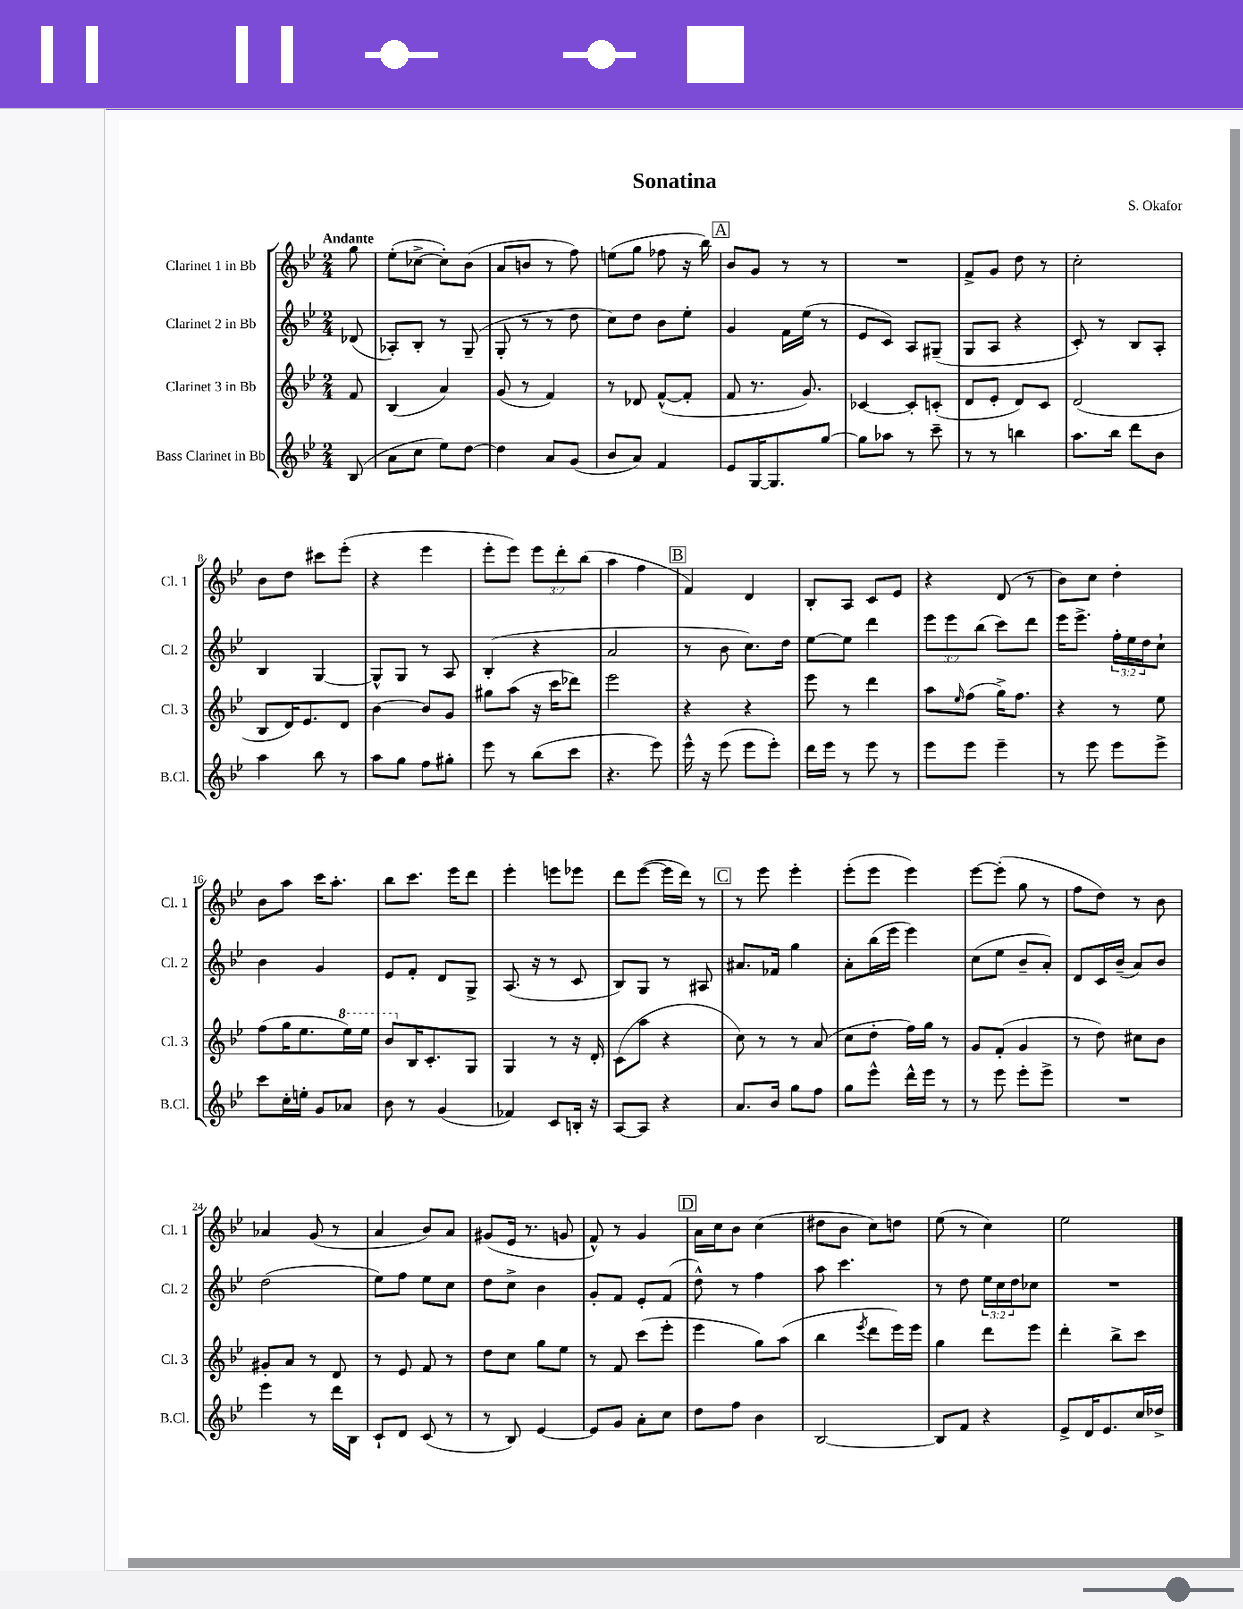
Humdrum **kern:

**kern	**kern	**kern	**kern
*staff4	*staff3	*staff2	*staff1
*clefG2	*clefG2	*clefG2	*clefG2
*k[b-e-]	*k[b-e-]	*k[b-e-]	*k[b-e-]
*M2/4	*M2/4	*M2/4	*M2/4
(8B-	8f	(8d-	8gg
=	=	=	=
8a	(4B-	8A-')	(8ee-'
8cc	.	8B-'	[8cc-^
8ee-)	4a)	8r	8cc-'])
[8dd	.	(8G~	(8b-
=	=	=	=
4dd]	(8g	8G'	8a
.	8r	8r	8b
8a	4f)	8r	8r
(8g	.	8dd	8ff)
=	=	=	=
8b-	8r	8cc)	(8ee
8a)	8d-	8dd	8gg
4f	([8f^^	8b-	8ff-
.	8f']	8ee-'	16r
.	.	.	16bb-)
=	=	=	=
8e-	8f	4g	8b-
[16G	8.r	.	8g
8.G]	.	.	.
.	.	16f	8r
.	8.g)	(16ee-	.
[8gg	.	8r	8r
=	=	=	=
8gg]	[4c-	8e-	2r
8aa-	.	8c)	.
8r	8c-']	8A	.
8ccc~	(8c'	(8G#~	.
=	=	=	=
8r	8d	8G	8f^
8r	8e-'	8A	8g
4bb	8d)	4r	8dd
.	8c	.	8r
=	=	=	=
8.aa	(2d	8c')	2cc'
.	.	8r	.
16bb-	.	.	.
8ddd	.	8B-	.
8b-	.	8A'	.
=	=	=	=
4aa	8B-	4B-	8b-
.	16d)	.	8dd
.	8.e-	.	.
8bb-	.	[4G	8ccc#
8r	8d	.	(8eee-'
=	=	=	=
8aa	[4b-	8G^^]	4r
8gg	.	8G	.
8ff	8b-]	8r	4eee-
8gg#'	8g	8A	.
=	=	=	=
8eee-	8gg#	(4B-'	8eee-'
8r	(8aa	.	8eee-)
(8bb-	16r	4r	12eee-
.	16ccc	.	.
.	.	.	12ddd'
8ccc	8ddd-)	.	.
.	.	.	(12bb-
=	=	=	=
4.r	2eee-	2a	4aa
.	.	.	4ff
8eee-)	.	.	.
=	=	=	=
16eee-^^	4r	8r	4f)
16r	.	.	.
(8eee-	.	8b-	.
8eee-	4r	8.cc)	4d
8eee-')	.	.	.
.	.	16dd	.
=	=	=	=
16ddd	8eee-	[8ee-	8B-'
16eee-	.	.	.
8r	8r	8ee-]	8A
8eee-	4ddd	4ddd	8c
8r	.	.	8e-
=	=	=	=
8eee-	8aa	12eee-	4r
.	.	12eee-	.
.	16qqee-	.	.
8eee-	(8ff	.	.
.	.	(12bb-	.
4eee-~	16gg^)	8ccc)	(8d
.	8.ff	.	.
.	.	8ddd	8r
=	=	=	=
8r	4r	16eee-	8b-)
.	.	8.eee-^	.
8eee-	.	.	8cc
8eee-	8r	24ff'	4dd'
.	.	24ee-	.
.	.	24dd	.
8eee-^	8ee-	8cc`	.
=	=	=	=
8ccc	(8ff	4b-	8b-
16cc'	16gg	.	8aa
16ee'	8.ee-	.	.
8g	.	4g	16ccc
.	.	.	8.aa'
8a-	16eee-)	.	.
.	16eee-	.	.
=	=	=	=
8b-	8bb-	8e-	8bb-
8r	16B-	8f'	8.ccc
.	8.c'	.	.
(4g	.	8d	.
.	.	.	16eee-
.	8G	8G^	8ddd
=	=	=	=
4f-)	4G	(8.A	4eee-'
.	.	16r	.
8c	8r	8r	8eee
16B'	16r	8c	8eee-
16r	16d'	.	.
=	=	=	=
[8A	(8c	8B-)	8ddd
8A]	8aa	8G	([8eee-
4r	4r	8r	16eee-]
.	.	.	16ddd)
.	.	8A#	8r
=	=	=	=
8.a	8cc)	8.a#	8r
.	8r	.	8eee-
16b-	.	16f-	.
8gg	8r	4gg	4eee-'
8ff	(8a	.	.
=	=	=	=
8gg	8cc	8a'	(8eee-'
8eee-^^	8dd'	(16bb-	8eee-
.	.	16eee-	.
16ddd^^	16ff)	4eee-)	4eee-)
16eee-	16gg	.	.
8r	8r	.	.
=	=	=	=
8r	8g	(8cc	[8eee-
8eee-	(8f'	8ee-	(8eee-']
8eee-'	4g	8b-~	8gg
8eee-^	.	8a')	8r
=	=	=	=
2r	8r	8d	8ff
.	8dd)	16c	8dd)
.	.	(16b-~	.
.	8cc#	8a)	8r
.	8b-	8b-	8b-
=	=	=	=
4eee-	8g#'	(2dd	4a-
.	8a	.	.
8r	8r	.	(8g
16ddd	8d	.	8r
16B-	.	.	.
=	=	=	=
8c`	8r	8ee-)	4a
8d	8e-	8ff	.
(8c	8f	8ee-	8b-)
8r	8r	8cc	8a
=	=	=	=
8r	8dd	8dd	(8g#
8B-)	8cc	8cc^	16e-
.	.	.	8.r
[4e-	8gg	4b-	.
.	8ee-	.	8g
=	=	=	=
8e-]	8r	8g'	8f^^)
8g	8f	8f	8r
8a'	(8ccc	8e-'	4g
8cc	8eee-'	(8f	.
=	=	=	=
8dd	4eee-	8dd^^)	16a
.	.	.	16cc
8ff	.	8r	8b-
4b-	8gg)	4ff	(4cc
.	(8aa	.	.
=	=	=	=
[2B-	4bb-	8aa	8dd#
.	.	4.ccc	8b-
.	8qeee-	.	.
.	8ddd	.	8cc)
.	16eee-)	.	8dd
.	16eee-	.	.
=	=	=	=
8B-]	4gg	8r	(8ee-
8f	.	8dd	8r
4r	8ddd	24ee-	4cc)
.	.	24cc	.
.	.	24dd	.
.	8eee-	8cc-	.
=	=	=	=
8e-^	4ddd'	2r	2ee-
16d	.	.	.
8.e-	.	.	.
.	8bb-^	.	.
16cc	8ccc	.	.
16dd-^	.	.	.
==	==	==	==
*-	*-	*-	*-
